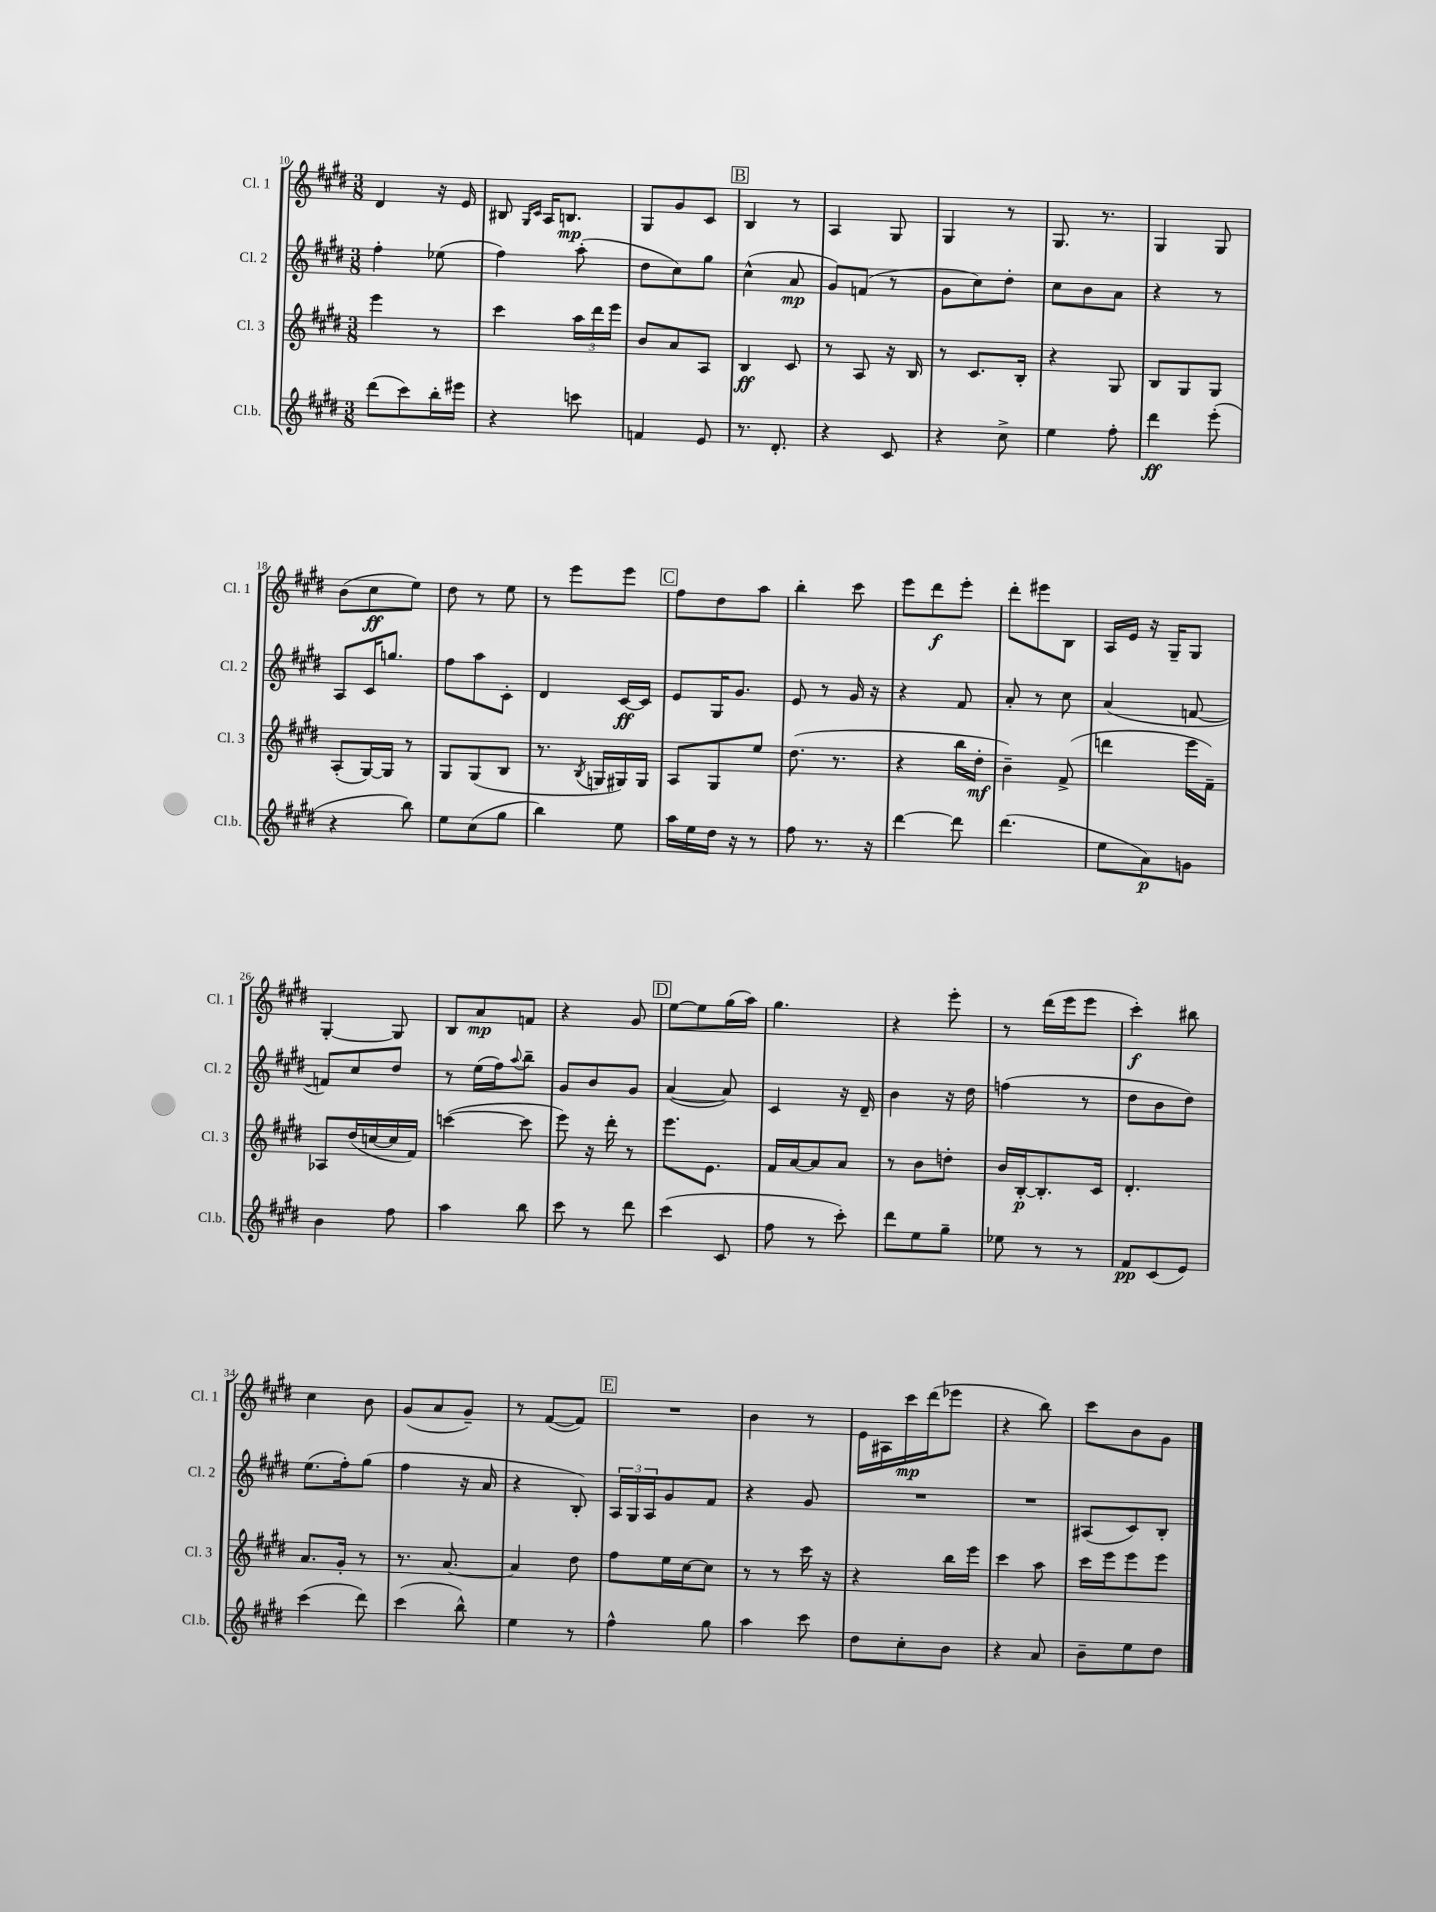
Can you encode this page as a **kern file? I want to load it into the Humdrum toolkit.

**kern	**kern	**kern	**kern
*staff4	*staff3	*staff2	*staff1
*clefG2	*clefG2	*clefG2	*clefG2
*k[f#c#g#d#]	*k[f#c#g#d#]	*k[f#c#g#d#]	*k[f#c#g#d#]
*M3/8	*M3/8	*M3/8	*M3/8
(8ddd#	4eee	4ff#'	4d#
8ccc#)	.	.	.
16bb'	8r	(8ee-	16r
16eee#	.	.	16e
=	=	=	=
4r	4ccc#	4ff#)	8B#
.	.	.	16qqG#
.	.	.	16qqc#
.	.	.	16A
.	.	.	8.B
8ccc	24aa	(8aa'	.
.	24ddd#	.	.
.	24eee	.	.
=	=	=	=
4f	8b	8dd#	8G#
.	8a	8cc#)	8g#
8e	8A	8gg#	8c#
=	=	=	=
8.r	4B	(4cc#^^	4B
8.d#'	.	.	.
.	8c#	8a	8r
=	=	=	=
4r	8r	8g#)	4A
.	8A	(8f	.
8c#	16r	8r	8G#
.	16B	.	.
=	=	=	=
4r	8r	8g#	4G#
.	8.c#	8cc#)	.
8cc#^	.	8dd#'	8r
.	16B'	.	.
=	=	=	=
4ee	4r	8cc#	8.G#
.	.	8b	.
.	.	.	8.r
8ff#'	8G#	8a	.
=	=	=	=
4ddd#	8B	4r	4G#
.	8G#	.	.
(8eee'	8G#	8r	8G#
=	=	=	=
4r	(8A'	8A	(8b
.	[16G#)	16c#	8cc#
.	16G#]	8.gg	.
8bb)	8r	.	8ee)
=	=	=	=
8ee	8G#	8ff#	8dd#
(8cc#	(8G#	8aa	8r
8gg#	8B	8c#'	8ee
=	=	=	=
4bb)	8.r	4d#	8r
.	.	.	8eee
.	8qB	.	.
.	16G	.	.
8ee	16G#)	[16c#	8eee
.	16G#	16c#]	.
=	=	=	=
16aa	8A	8e	8ff#
16ee	.	.	.
16dd#	8G#	16G#	8dd#
16r	.	8.g#	.
8r	8ee	.	8aa
=	=	=	=
8ff#	(8.dd#	8e	4bb'
8.r	.	8r	.
.	8.r	.	.
.	.	16g#	8ccc#
16r	.	16r	.
=	=	=	=
[4ddd#	4r	4r	8eee
.	.	.	8ddd#
8ddd#]	16bb	8f#	8eee'
.	16dd#'	.	.
=	=	=	=
(4.ddd#	4b~)	8a'	8ddd#'
.	.	8r	8eee#
.	(8f#^	8cc#	8B
=	=	=	=
8ee	4ddd	(4a	16A
.	.	.	16e
8a)	.	.	16r
.	.	.	16G#~
8g	16eee	[8f	8G#
.	16f#~)	.	.
=	=	=	=
4b	8A-	8f])	[4G#'
.	(16dd#	8cc#	.
.	[16cc	.	.
8ff#	16cc]	8dd#	8G#]
.	16f#)	.	.
=	=	=	=
4aa	([4ccc	8r	8B
.	.	(16ee	8a
.	.	16ff#)	.
.	.	8qqaa	.
8bb	8ccc]	8bb~	8f
=	=	=	=
8ccc#	8eee)	8g#	4r
8r	16r	8b	.
.	16ddd#'	.	.
8ddd#	8r	8g#	8g#
=	=	=	=
(4ccc#	8.eee	([4a	[8ee
.	.	.	8ee]
.	8.e	.	.
8c#	.	8a])	(16gg#
.	.	.	16aa)
=	=	=	=
8ff#	16f#	4c#	4.gg#
.	[16a	.	.
8r	8a]	.	.
8ccc#')	8a	16r	.
.	.	16d#~	.
=	=	=	=
8ddd#	8r	4b	4r
8ee	8b	.	.
8gg#~	8dd'	16r	8eee'
.	.	16dd#	.
=	=	=	=
8ee-	16b	(4ff	8r
.	[16B'	.	.
8r	8.B']	.	(16ddd#
.	.	.	16eee
8r	.	8r	8eee
.	16c#	.	.
=	=	=	=
8f#	4.d#'	8dd#	4ccc#')
(8c#	.	8b	.
8e)	.	8dd#)	8bb#
=	=	=	=
(4ccc#	8.a	(8.ee	4cc#
.	16g#'	16ff#')	.
8ddd#)	8r	(8gg#	8b
=	=	=	=
(4ccc#	8.r	4ff#	(8g#
.	.	.	8a
.	[8.a	.	.
8bb^^)	.	16r	8g#~)
.	.	16a	.
=	=	=	=
4ee	4a]	4r	8r
.	.	.	([8f#
8r	8dd#	8B')	8f#])
=	=	=	=
4ff#^^	8ff#	24A	4.r
.	.	24G#	.
.	.	24A	.
.	16ee	8g#	.
.	[16cc#	.	.
8gg#	8cc#]	8f#	.
=	=	=	=
4aa	8r	4r	4b
.	8r	.	.
8ccc#	16ccc#	8g#	8r
.	16r	.	.
=	=	=	=
8dd#	4r	4.r	16e
.	.	.	16A#
8cc#'	.	.	16ccc#
.	.	.	(16ddd#
8b	16bb	.	8eee-
.	16eee	.	.
=	=	=	=
4r	4ccc#	4.r	4r
8a	8aa	.	8bb)
=	=	=	=
8b~	16ccc#	(8A#	8ccc#
.	16eee	.	.
8ee	8eee	8c#)	8b
8dd#	8eee	8B'	8g#
==	==	==	==
*-	*-	*-	*-
